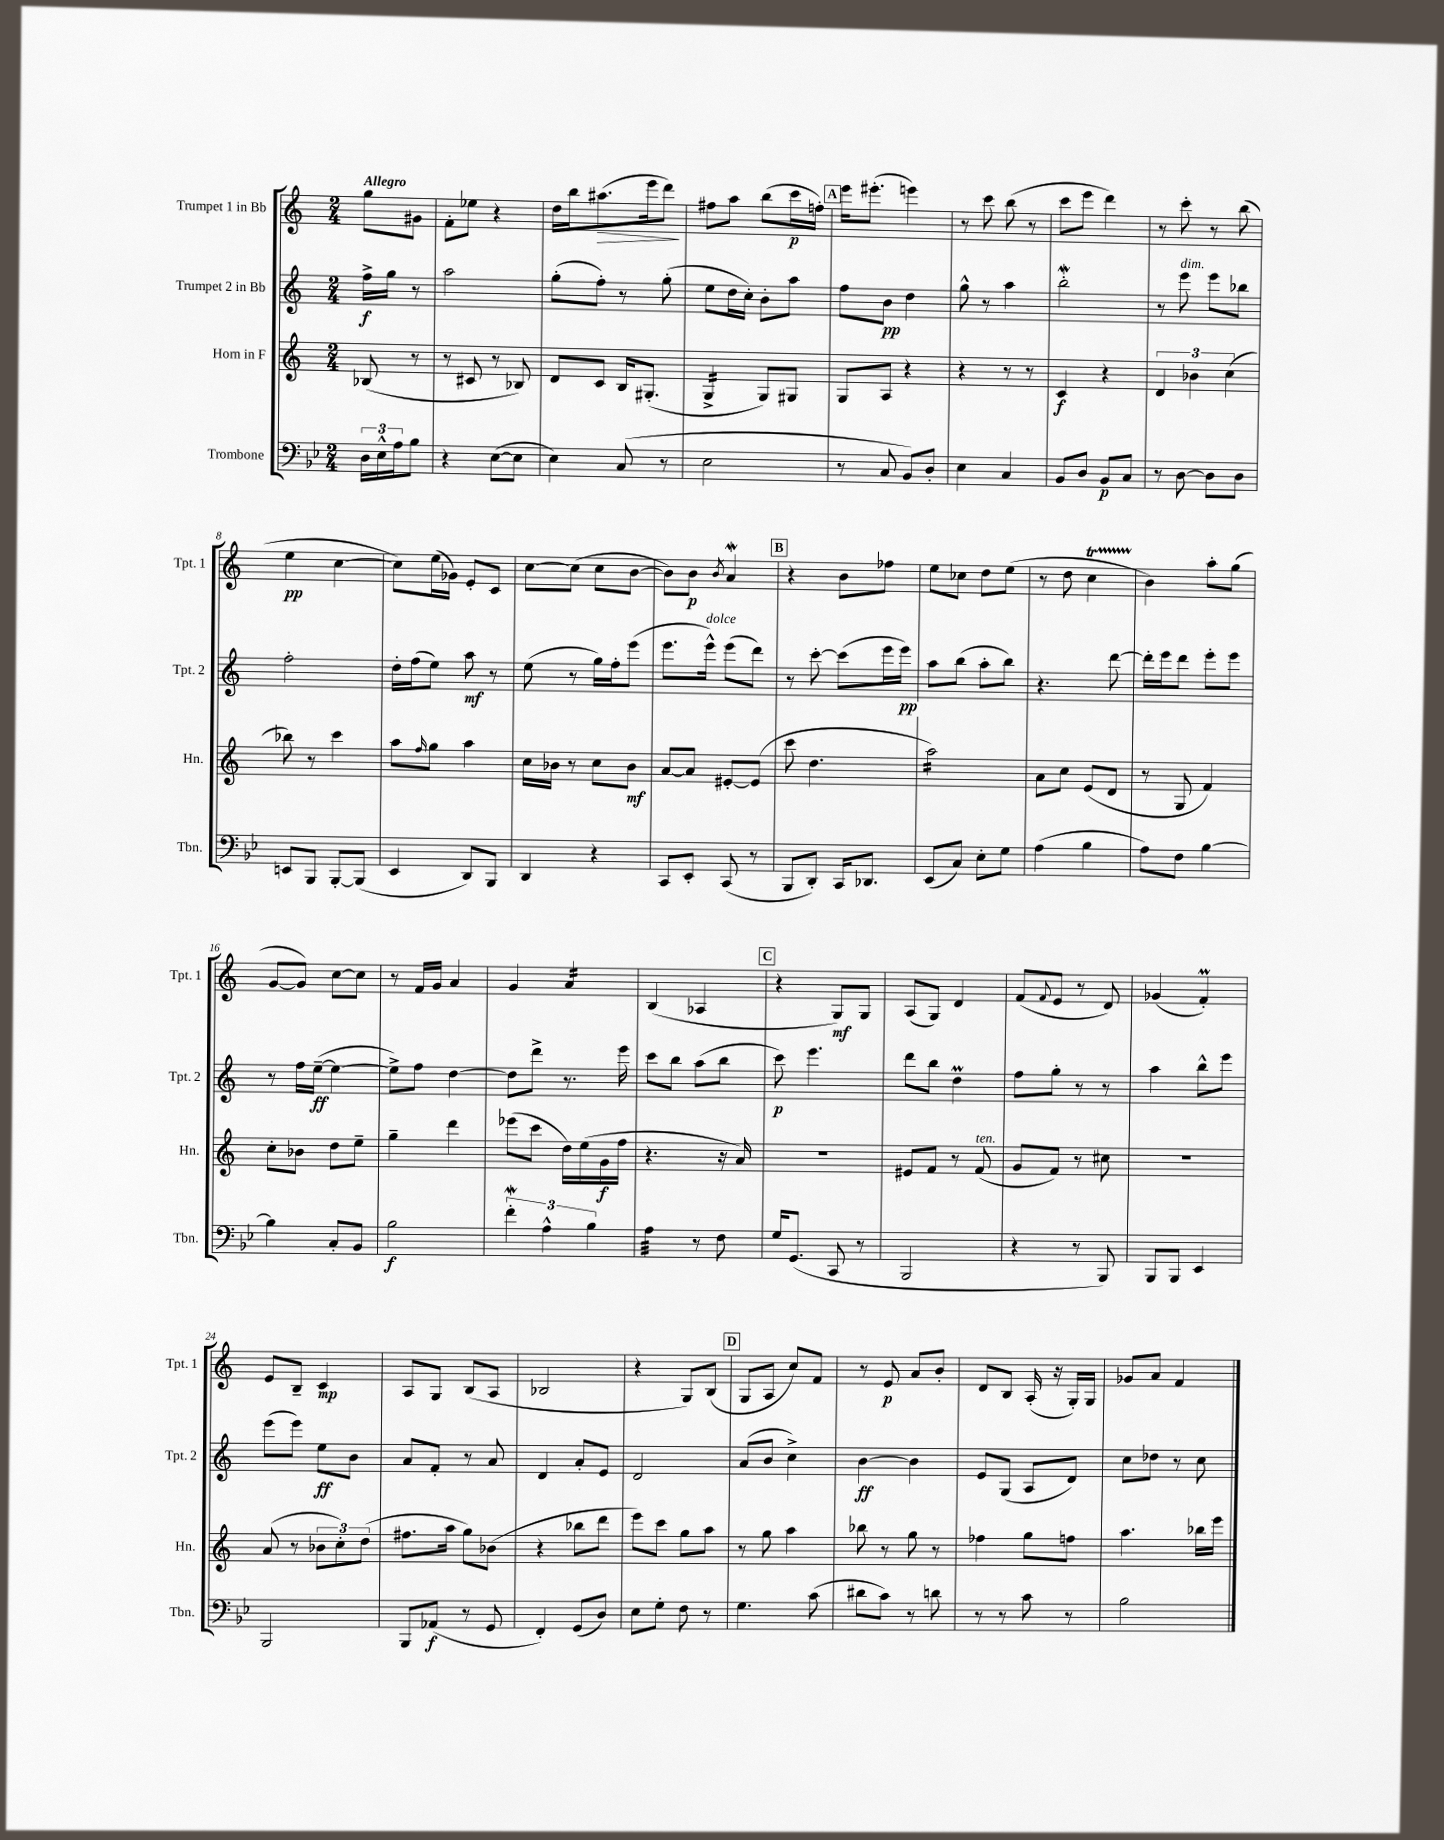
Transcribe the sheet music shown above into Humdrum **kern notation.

**kern	**kern	**kern	**kern
*staff4	*staff3	*staff2	*staff1
*clefF4	*clefG2	*clefG2	*clefG2
*k[b-e-]	*k[]	*k[]	*k[]
*M2/4	*M2/4	*M2/4	*M2/4
24D	(8B-	16ff^	8gg
24E-^^	.	.	.
.	.	16gg	.
24A	.	.	.
8B-	8r	8r	8g#
=	=	=	=
4r	8r	2aa	8f'
.	8c#	.	8ee-
([8E-	8r	.	4r
8E-]	8B-)	.	.
=	=	=	=
4E-)	8d	(8gg'	16dd
.	.	.	16bb
.	8c	8ff')	(8.aa#
(8C	16B	8r	.
.	(8.G#'	.	16eee
8r	.	(8gg'	8ddd)
=	=	=	=
2E-	4G^	8ee	8ff#
.	.	16dd	8aa
.	.	16cc')	.
.	8G)	8b'	(8bb
.	8G#	8aa	16ccc
.	.	.	16ff')
=	=	=	=
8r	8G	8ff	16eee
.	.	.	(8.eee#'
8C	8A	8b	.
8BB-)	4r	4dd	4eee)
8D'	.	.	.
=	=	=	=
4E-	4r	8gg^^	8r
.	.	8r	8ccc
4C	8r	4aa	(8bb
.	8r	.	8r
=	=	=	=
8BB-	4c	2bb'	8ccc
8D	.	.	8eee
8BB-	4r	.	4ddd)
8C	.	.	.
=	=	=	=
8r	6d	8r	8r
[8D	.	8eee	8ccc'
.	6b-	.	.
8D]	.	8eee	8r
.	(6cc	.	.
8D	.	8bb-	(8bb
=	=	=	=
8EE	8bb-)	2ff'	4ee
8BBB-	8r	.	.
[8BBB-'	4ccc	.	[4cc
(8BBB-]	.	.	.
=	=	=	=
4EE-	8aa	16dd'	8cc])
.	.	(16ff	.
.	16qqff	.	.
.	8gg	8ee)	(16ee
.	.	.	16g-)
8DD)	4aa	8aa	8e'
8BBB-	.	8r	8c
=	=	=	=
4DD	16cc	(8ee	[8cc
.	16b-	.	.
.	8r	8r	(8cc]
4r	8cc	16gg)	8cc
.	.	16ff'	.
.	8b-	(8eee	[8b
=	=	=	=
8CC	[8a	8.eee	8b])
8EE-'	8a]	.	8b
.	.	16eee^^)	.
.	.	.	8qb
(8CC	[8e#'	(8eee	4a
8r	(8e#]	8ddd)	.
=	=	=	=
8BBB-	8ccc	8r	4r
8DD')	4.dd	[8ccc'	.
16CC	.	(8ccc]	8b
8.DD-	.	.	.
.	.	16eee	8ff-
.	.	16eee)	.
=	=	=	=
(8EE-	2aa)	8aa	8ee
8C)	.	(8bb	8cc-
8E-'	.	8aa'	8dd
8G	.	8bb)	(8ee
=	=	=	=
(4A	8a	4.r	8r
.	8cc	.	8dd
4B-	(8e	.	4cc
.	8d	[8ddd	.
=	=	=	=
8A)	8r	16ddd']	4b)
.	.	16eee	.
8F	8G	8ddd	.
[4B-	4f)	8eee'	8aa'
.	.	8eee	(8gg
=	=	=	=
4B-]	8cc'	8r	[8g
.	8b-	16ff	8g])
.	.	([16ee~	.
8C'	8dd	4ee_	[8cc
8BB-	8ee~	.	8cc]
=	=	=	=
2B-	4gg~	8ee^])	8r
.	.	8ff	16f
.	.	.	16g
.	4ddd	[4dd	4a
=	=	=	=
6f'	(8eee-	8dd]	4g
.	8ccc	8ddd^	.
6A^^	.	.	.
.	16dd)	8.r	4a
.	(16ee	.	.
6B-	.	.	.
.	16g	.	.
.	16ff	16eee	.
=	=	=	=
4A	4.r	8ccc	(4B
.	.	8bb	.
8r	.	(8aa	4A-
8F	16r	8bb	.
.	16a)	.	.
=	=	=	=
16G	2r	8ccc)	4r
(8.GG	.	.	.
.	.	4.eee	.
8CC	.	.	8G)
8r	.	.	8G
=	=	=	=
2BBB-	8e#	8ddd	(8A
.	8f	8bb	8G)
.	8r	4dd	4d
.	(8f	.	.
=	=	=	=
4r	8g	8ff	(8f
.	.	.	8qqf
.	8f)	8gg'	8e
8r	8r	8r	8r
8BBB-)	8cc#	8r	8d)
=	=	=	=
8BBB-	2r	4aa	(4g-
8BBB-	.	.	.
4EE-	.	8bb^^	4f')
.	.	8eee	.
=	=	=	=
2BBB-	(8a	(8eee	8e
.	8r	8eee)	8B~
.	12b-	8ee	4c
.	12cc')	.	.
.	.	8b	.
.	(12dd	.	.
=	=	=	=
8BBB-	8.ff#	8a	8A
(8AA-	.	8f'	8G
.	16aa	.	.
8r	8gg)	8r	(8B
8GG	(8b-	8a	8A
=	=	=	=
4FF')	4r	4d	2B-
(8GG	8bb-	8a'	.
8D)	8ddd	8e	.
=	=	=	=
8E-	8eee)	2d	4r
8G'	8ccc	.	.
8F	8gg	.	8G)
8r	8aa	.	(8B
=	=	=	=
4.G	8r	(8a	8G
.	8gg	8b	8A
.	4aa	4cc^)	8cc)
(8c	.	.	8f
=	=	=	=
8d#	8bb-	[4b	8r
8c)	8r	.	8e
8r	8gg	4b]	8a
8d	8r	.	8b'
=	=	=	=
8r	4ff-	8e	8d
8r	.	(8G	8B
8c	8gg	8A	(16A'
.	.	.	16r
8r	8ff	8d)	16G')
.	.	.	16G
=	=	=	=
2B-	4.aa	8cc	8g-
.	.	8dd-	8a
.	.	8r	4f
.	16bb-	8cc	.
.	16eee	.	.
==	==	==	==
*-	*-	*-	*-
